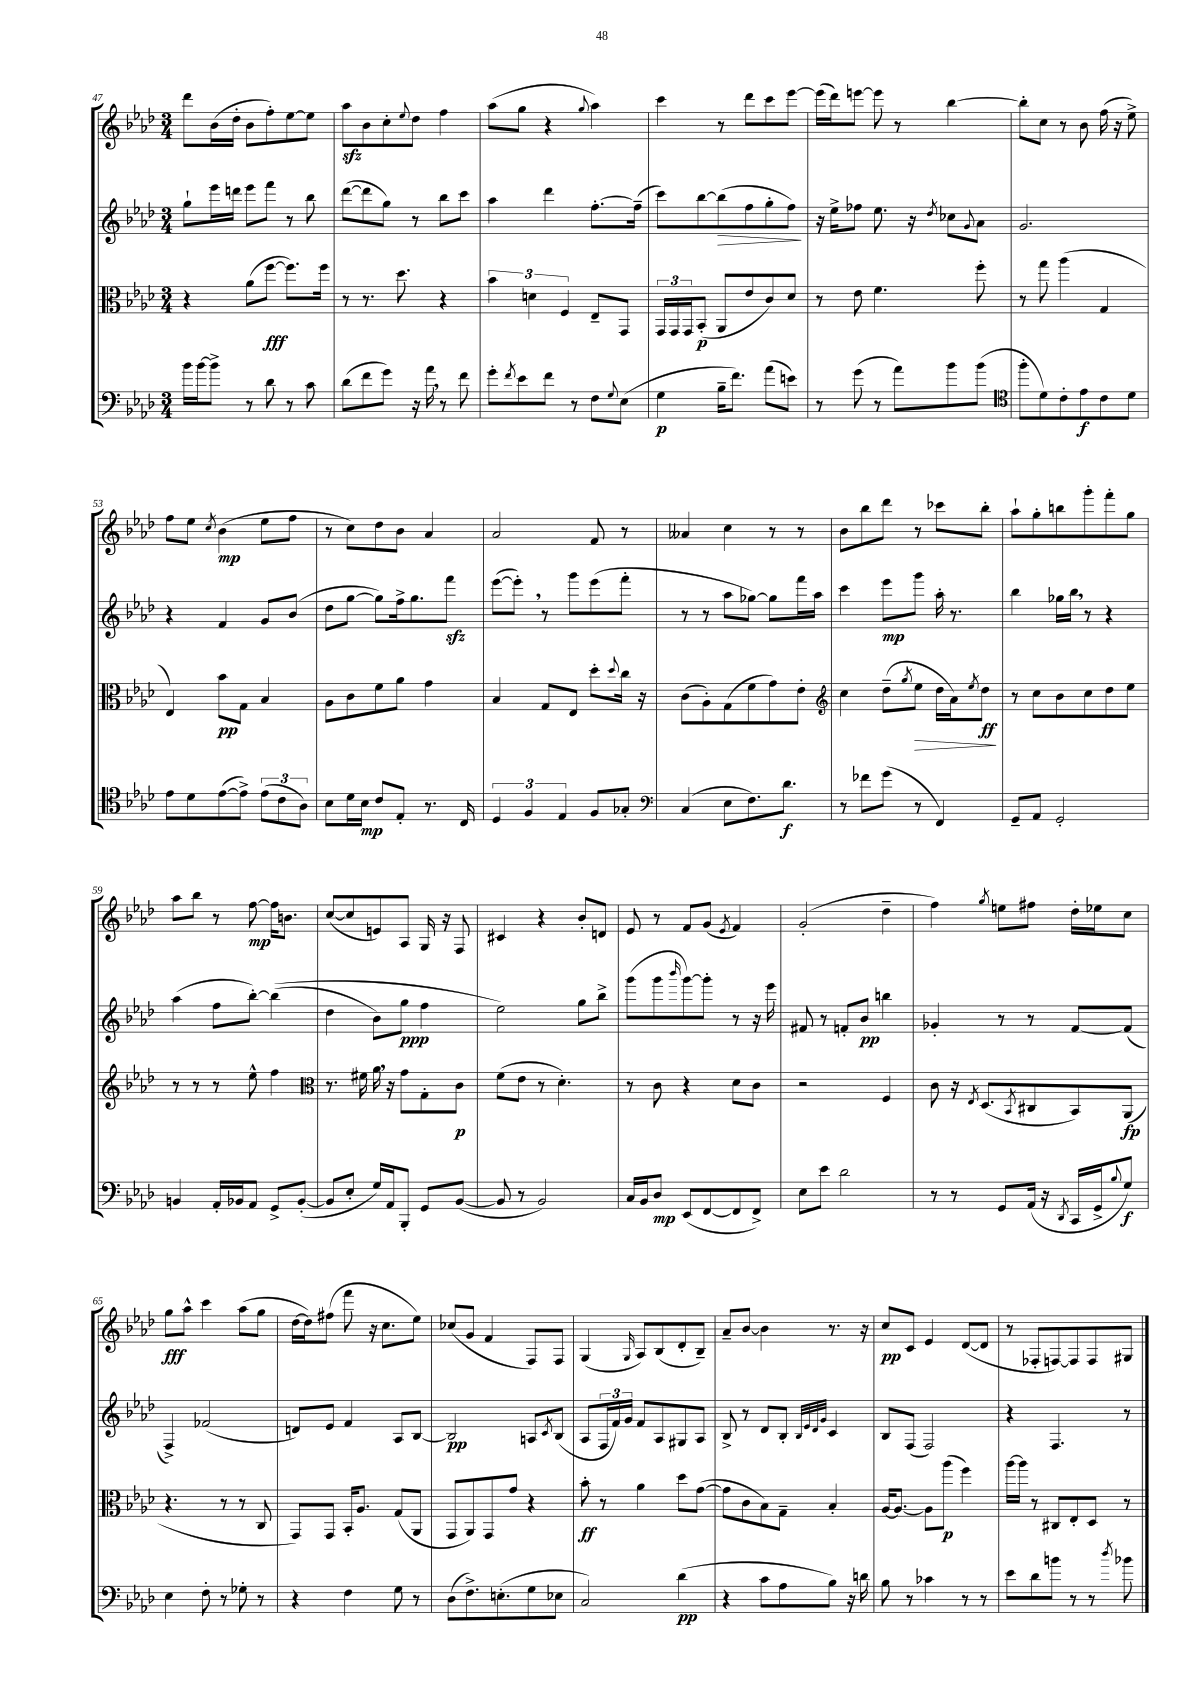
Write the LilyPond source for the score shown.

<<
\new StaffGroup <<
\new Staff = "s0" {
    \clef treble \key aes \major \numericTimeSignature \time 3/4
    des'''8 bes'16( des''16-. bes'8 f''8-.) ees''8~ ees''8 |
    aes''8\sfz bes'8 c''8-. \appoggiatura { ees''8 } des''8 f''4 |
    aes''8( g''8 r4 \appoggiatura { g''8 } aes''4) |
    c'''4 r8 des'''8 c'''8 ees'''8~ |
    ees'''16( des'''16) e'''8~ e'''8 r8 bes''4~ |
    bes''8-. c''8 r8 bes'8 f''16( r16 ees''8->) |
    f''8 ees''8 \acciaccatura { c''8 } bes'4\mp( ees''8 f''8 |
    r8 c''8) des''8 bes'8 aes'4 |
    aes'2 f'8 r8 |
    aeses'4 c''4 r8 r8 |
    bes'8 bes''8 des'''8 r8 ces'''8 bes''8-. |
    aes''8-! g''8-. b''8 g'''8-. f'''8-. g''8 |
    aes''8 bes''8 r8 f''8~\mp f''16 b'8. |
    c''8~( c''8 e'8) aes8 g16 r16 f8 |
    cis'4 r4 bes'8-. d'8 |
    ees'8 r8 f'8 g'8( \acciaccatura { ees'8 } f'4) |
    g'2-.( des''4-- |
    f''4) \acciaccatura { g''8 } e''8 fis''8 des''16-. ees''16 c''8 |
    g''8\fff aes''8-^ c'''4 aes''8( g''8 |
    des''16~ des''16) fis''8( f'''8 r16 c''8. ees''8) |
    ces''8( g'8 f'4 f8) f8 |
    g4( \grace { g16 } aes8) bes8( des'8-. bes8--) |
    aes'8-- bes'8~ bes'4 r8. r16 |
    c''8\pp c'8 ees'4 des'8~( des'8 |
    r8 fes8-. f8~) f8 f8 gis8 \bar "|." |
}
\new Staff = "s1" {
    \clef treble \key aes \major \numericTimeSignature \time 3/4
    g''8-! ees'''16 d'''16 ees'''8 f'''8 r8 bes''8 |
    des'''8~( des'''8 g''8) r8 bes''8 c'''8 |
    aes''4 des'''4 f''8.~-. f''16--( |
    c'''8) bes''8~ bes''8\>( f''8 g''8-. f''8\!) |
    r16 ees''16-> fes''8 ees''8. r16 \acciaccatura { des''8 } ces''8 \appoggiatura { g'8 } aes'8 |
    g'2. |
    r4 f'4 g'8 bes'8( |
    des''8 g''8~ g''8) f''16-> g''8. f'''8\sfz |
    ees'''8~( ees'''8-.) \breathe r8 g'''8 ees'''8( f'''8-. |
    r8 r8 aes''8 ges''8~) ges''8 f'''16 aes''16 |
    c'''4 ees'''8\mp g'''8 aes''16-. r8. |
    bes''4 ges''16 bes''16 \breathe r8 r4 |
    aes''4( f''8 bes''8~-.) bes''4(\( |
    des''4 bes'8) g''8\ppp f''4 |
    ees''2\) g''8 bes''8-> |
    g'''8( g'''8 \grace { bes'''16 } g'''8~) g'''8-. r8 r16 ees'''16 |
    fis'8 r8 f'8-. bes'8\pp b''4 |
    ges'4-. r8 r8 f'8~ f'8( |
    f4->) fes'2( |
    d'8) ees'8 f'4 aes8 bes8~ |
    bes2\pp a8 \acciaccatura { c'8 } bes8( |
    aes8 \tuplet 3/2 { f16 f'16) g'16 } f'8 aes8 gis8 aes8 |
    bes8-> r8 des'8 bes8-. \grace { bes32 ees'32 des'32 g'32 } c'4 |
    bes8 f8( f2) |
    r4 f4. r8 \bar "|." |
}
\new Staff = "s2" {
    \clef alto \key aes \major \numericTimeSignature \time 3/4
    r4 aes'8( f''8~\fff f''8.) f''16 |
    r8 r8. des''8. r4 |
    \tuplet 3/2 { bes'4 d'4 f4 } ees8-- g,8 |
    \tuplet 3/2 { g,16 g,16 g,16 } bes,8-.\p( aes,8 ees'8 c'8) des'8 |
    r8 ees'8 f'4. f''8-. |
    r8 g''8 aes''4( g4 |
    ees4) bes'8\pp g8 bes4 |
    aes8 c'8 f'8 aes'8 g'4 |
    bes4 g8 ees8 des''8-. \appoggiatura { des''8 } c''16 r16 |
    c'8( aes8-.) g8( f'8 g'8) ees'8-. |
    \clef treble c''4 des''8--( \acciaccatura { g''8 } ees''8\> des''16 aes'16) \acciaccatura { ees''8 } des''8\ff\! |
    r8 c''8 bes'8 c''8 des''8 ees''8 |
    r8 r8 r8 ees''8-^ f''4 |
    \clef alto r8. fis'16 aes'16 \breathe r16 g'8 g8-. c'8\p |
    f'8( ees'8 r8 des'4.-.) |
    r8 c'8 r4 des'8 c'8 |
    r2 f4 |
    c'8 r16 \acciaccatura { ees8 } des8.( \acciaccatura { bes,8 } cis8 bes,8) aes,8\fp( |
    r4. r8 r8 c8 |
    g,8) g,8 bes,16-. aes8. g8( aes,8 |
    g,8 aes,8) g,8 g'8 r4 |
    bes'8-.\ff r8 aes'4 des''8 g'8~( |
    g'8 c'8 bes8) g8-- bes4-. |
    aes16~ aes8.~ aes8 aes''8\p( f''4) |
    aes''16~ aes''16 r8 cis8 ees8-. des8 r8 \bar "|." |
}
\new Staff = "s3" {
    \clef bass \key aes \major \numericTimeSignature \time 3/4
    bes'16 bes'16~ bes'8-> r8 des'8 r8 c'8 |
    des'8( f'8 g'8) r16 aes'16 \breathe r8 f'8 |
    g'8-. \acciaccatura { f'8 } ees'8 f'8 r8 f8 \appoggiatura { g8 } ees8( |
    g4\p bes16-- f'8.) aes'8( e'8) |
    r8 g'8( r8 aes'8) bes'8 bes'8( |
    \clef tenor f''8-. des'8) c'8-. ees'8\f c'8 des'8 |
    ees'8 des'8 ees'8~( ees'8->) \tuplet 3/2 { ees'8( c'8 aes8) } |
    bes8 des'16 bes16\mp c'8 ees8-. r8. c16 |
    \tuplet 3/2 { des4 f4 ees4 } f8 ges8-. |
    \clef bass c4( ees8 f8.) des'8.\f |
    r8 fes'8 g'8( r8 f,4) |
    g,8-- aes,8 g,2-. |
    b,4 aes,16-. bes,16 aes,8 g,8-> bes,8~-.( |
    bes,8 ees8-. g16) aes,16 bes,,8-. g,8 bes,8~( |
    bes,8 r8 bes,2) |
    c16 bes,16 des8\mp ees,8( f,8~ f,8 f,8->) |
    ees8 ees'8 des'2 |
    r8 r8 g,8 aes,16( r16 \acciaccatura { des,8 } c,16 g,16-> \appoggiatura { bes8 } g8\f) |
    ees4 f8-. r8 ges8-. r8 |
    r4 f4 g8 r8 |
    des8( f8.->) e8.-.( g8 ees8 |
    c2) des'4\pp( |
    r4 c'8 aes8 bes8) r16 d'16 |
    bes8 r8 ces'4 r8 r8 |
    ees'8 des'8 b'8 r8 r8 \acciaccatura { des''8 } bes'8 \bar "|." |
}
>>
>>
\layout { \context { \Score currentBarNumber = #47 } }
